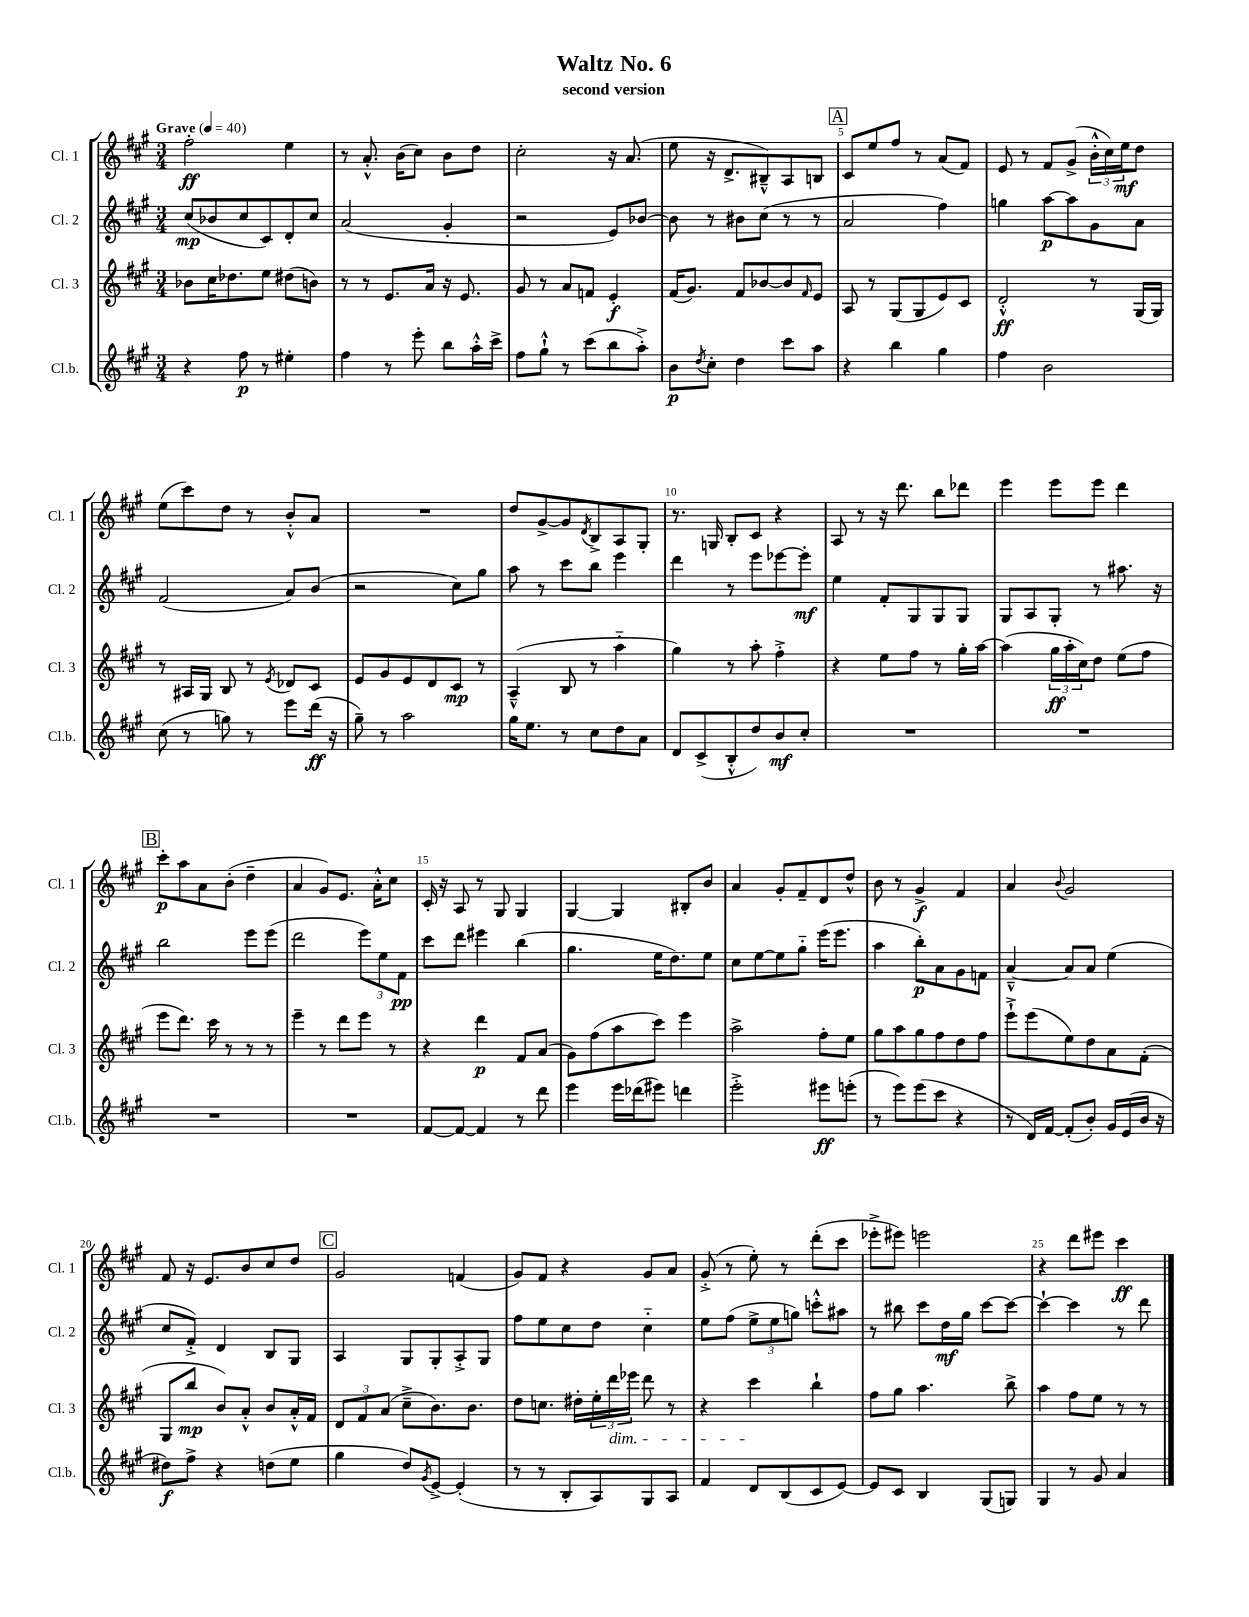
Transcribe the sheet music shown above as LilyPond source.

\header { title = "Waltz No. 6" subtitle = "second version" }
<<
\new StaffGroup <<
\new Staff = "s0" \with { instrumentName = "Cl. 1" shortInstrumentName = "Cl. 1" } {
    \clef treble \key a \major \numericTimeSignature \time 3/4 \tempo "Grave" 4 = 40
    fis''2-.\ff e''4 |
    r8 a'8.-.-^ b'16( cis''8) b'8 d''8 |
    cis''2-. r16 a'8.( |
    e''8 r16 d'8.-> bis8---^) a8 b8 |
    \mark \markup { \box "A" } cis'8 e''8 fis''8 r8 a'8( fis'8) |
    e'8 r8 fis'8 gis'8->( \tuplet 3/2 { b'16-.-^ cis''16) e''16\mf } d''8 |
    e''8( cis'''8) d''8 r8 b'8-.-^ a'8 |
    R2. |
    d''8 gis'8~-> gis'8 \acciaccatura { d'8 } b8-> a8 gis8-. |
    r8. g16 b8-. cis'8 r4 |
    a8 r8 r16 d'''8. b''8 des'''8 |
    e'''4 e'''8 e'''8 d'''4 |
    \mark \markup { \box "B" } cis'''8-.\p a''8 a'8 b'8-.( d''4-- |
    a'4 gis'8) e'8. a'16-.-^ cis''8 |
    cis'16-. r16 a8 r8 gis8 gis4 |
    gis4~ gis4 bis8-. b'8 |
    a'4 gis'8-. fis'8-- d'8 d''8-^ |
    b'8 r8 gis'4->\f fis'4 |
    a'4 \appoggiatura { b'8 } gis'2 |
    fis'8 r16 e'8. b'8 cis''8 d''8 |
    \mark \markup { \box "C" } gis'2 f'4( |
    gis'8) fis'8 r4 gis'8 a'8 |
    gis'8-.->( r8 e''8-.) r8 d'''8-.( cis'''8 |
    ees'''8-.-> eis'''8) e'''2 |
    r4 d'''8 eis'''8 cis'''4\ff \bar "|." |
}
\new Staff = "s1" \with { instrumentName = "Cl. 2" shortInstrumentName = "Cl. 2" } {
    \clef treble \key a \major \numericTimeSignature \time 3/4
    cis''8\mp( bes'8 cis''8 cis'8) d'8-. cis''8 |
    a'2( gis'4-. |
    r2 e'8) bes'8~ |
    bes'8 r8 bis'8 cis''8( r8 r8 |
    \mark \markup { \box "A" } a'2 fis''4) |
    g''4 a''8~\p a''8 gis'8 a'8 |
    fis'2( a'8) b'8( |
    r2 cis''8) gis''8 |
    a''8 r8 cis'''8 b''8 e'''4 |
    d'''4 r8 e'''8 ees'''8~ ees'''8-.\mf |
    e''4 fis'8-. gis8 gis8 gis8 |
    gis8 a8 gis8-. r8 ais''8. r16 |
    \mark \markup { \box "B" } b''2 e'''8 e'''8( |
    d'''2 \tuplet 3/2 { e'''8) e''8 fis'8\pp } |
    cis'''8 d'''8 eis'''4 b''4( |
    gis''4. e''16 d''8.) e''8 |
    cis''8 e''8~ e''8 gis''8-_ e'''16( e'''8. |
    a''4 b''8-.\p) a'8 gis'8 f'8 |
    a'4~---^ a'8 a'8 e''4( |
    cis''8 fis'8-.->) d'4 b8 gis8 |
    \mark \markup { \box "C" } a4 gis8 gis8-. a8-.-> gis8 |
    fis''8 e''8 cis''8 d''8 cis''4-_ |
    e''8 fis''8( \tuplet 3/2 { e''8-> e''8 g''8) } c'''8-.-^ ais''8 |
    r8 bis''8 cis'''8 d''16\mf gis''16 cis'''8~ cis'''8~ |
    cis'''4~-! cis'''4 r8 d'''8 \bar "|." |
}
\new Staff = "s2" \with { instrumentName = "Cl. 3" shortInstrumentName = "Cl. 3" } {
    \clef treble \key a \major \numericTimeSignature \time 3/4
    bes'8 cis''16 des''8. e''8 dis''8( b'8) |
    r8 r8 e'8. a'16 r16 e'8. |
    gis'8 r8 a'8 f'8 e'4-.\f |
    fis'16( gis'8.) fis'8 bes'8~ bes'8 \grace { fis'16 } e'8 |
    \mark \markup { \box "A" } a8 r8 gis8( gis8 e'8) cis'8 |
    d'2-.-^\ff r8 gis16( gis16) |
    r8 ais16 gis16 b8 r8 \acciaccatura { e'8 } des'8 cis'8 |
    e'8 gis'8 e'8 d'8 cis'8\mp r8 |
    a4---^( b8 r8 a''4-_ |
    gis''4) r8 a''8-. fis''4-.-> |
    r4 e''8 fis''8 r8 gis''16-. a''16~ |
    a''4( \tuplet 3/2 { gis''16\ff a''16-. cis''16) } d''8 e''8( fis''8 |
    \mark \markup { \box "B" } e'''8 d'''8.) cis'''16 r8 r8 r8 |
    e'''4-- r8 d'''8 e'''8 r8 |
    r4 d'''4\p fis'8 a'8( |
    gis'8) fis''8( a''8 cis'''8) e'''4 |
    a''2-> fis''8-. e''8 |
    gis''8 a''8 gis''8 fis''8 d''8 fis''8 |
    e'''8-!-> e'''8( e''8) d''8 a'8 fis'8-.( |
    gis8 b''8\mp b'8) a'8-.-^ b'8 a'16-.-^ fis'16 |
    \mark \markup { \box "C" } \tuplet 3/2 { d'8 fis'8 a'8( } cis''8---> b'8.) b'8. |
    d''8 c''8. dis''16-. \tuplet 3/2 { e''16-. d'''16\dim ees'''16 } d'''8 r8 |
    r4 cis'''4\! b''4-! |
    fis''8 gis''8 a''4. b''8-> |
    a''4 fis''8 e''8 r8 r8 \bar "|." |
}
\new Staff = "s3" \with { instrumentName = "Cl.b." shortInstrumentName = "Cl.b." } {
    \clef treble \key a \major \numericTimeSignature \time 3/4
    r4 fis''8\p r8 eis''4-. |
    fis''4 r8 e'''8-. b''8 a''16-.-^ cis'''16-> |
    fis''8 gis''8-!-^ r8 cis'''8( b''8 a''8-.->) |
    b'8\p \acciaccatura { d''8 } cis''8-. d''4 cis'''8 a''8 |
    \mark \markup { \box "A" } r4 b''4 gis''4 |
    fis''4 b'2 |
    cis''8( r8 g''8) r8 e'''8 d'''16\ff( r16 |
    gis''8--) r8 a''2 |
    gis''16 e''8. r8 cis''8 d''8 a'8 |
    d'8 cis'8->( b8-.-^ d''8) b'8\mf cis''8-. |
    R2. |
    R2. |
    \mark \markup { \box "B" } R2. |
    R2. |
    fis'8~ fis'8~ fis'4 r8 d'''8 |
    e'''4 e'''16 des'''16( eis'''8) d'''4 |
    e'''2-.-> eis'''8\ff e'''8-.( |
    r8 e'''8) e'''8( cis'''8 r4 |
    r8 d'16) fis'16~ fis'8-.( b'8-.) gis'16 e'16( b'16 r16 |
    dis''8\f) fis''8-> r4 d''8( e''8 |
    \mark \markup { \box "C" } gis''4 d''8) \acciaccatura { gis'8 } e'8~-> e'4-.( |
    r8 r8 b8-. a8) gis8 a8 |
    fis'4 d'8 b8( cis'8 e'8~) |
    e'8 cis'8 b4 gis8( g8) |
    gis4 r8 gis'8 a'4 \bar "|." |
}
>>
>>
\layout { \context { \Score \override BarNumber.break-visibility = ##(#f #t #t) barNumberVisibility = #(every-nth-bar-number-visible 5) } }
